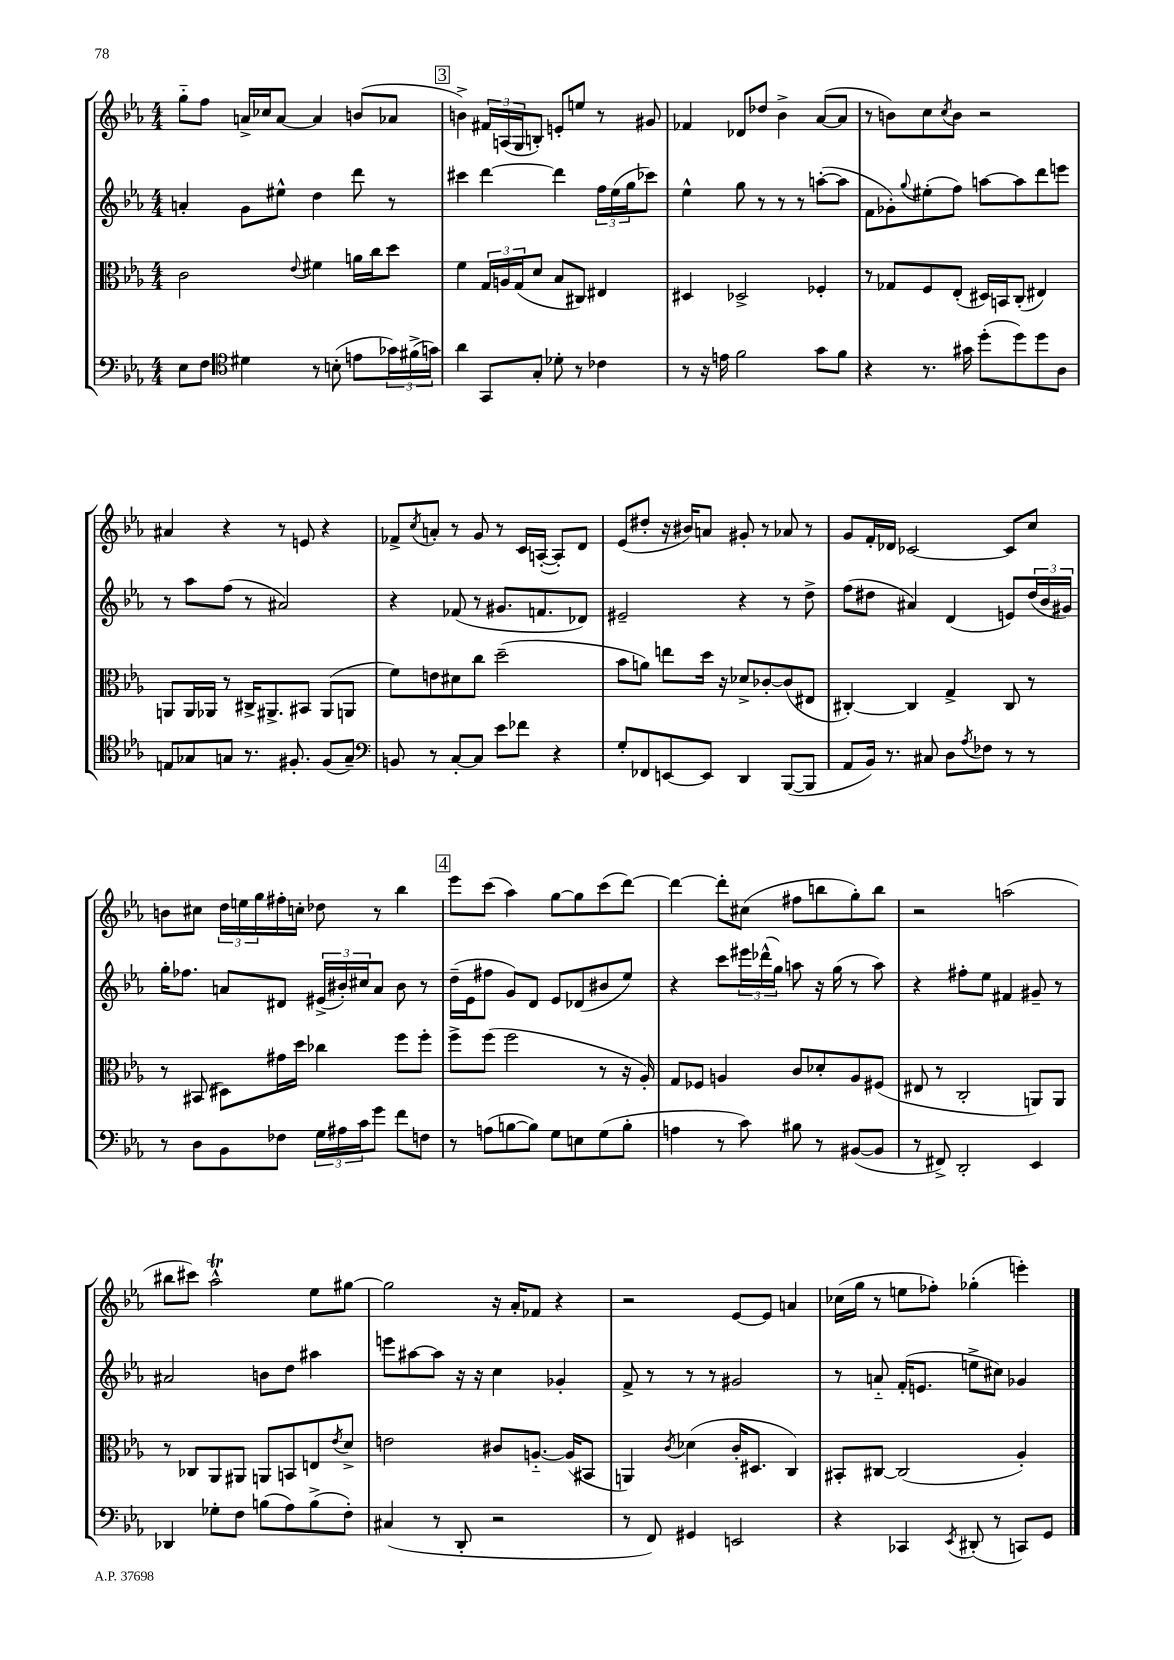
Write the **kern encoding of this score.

**kern	**kern	**kern	**kern
*staff4	*staff3	*staff2	*staff1
*clefF4	*clefC3	*clefG2	*clefG2
*k[b-e-a-]	*k[b-e-a-]	*k[b-e-a-]	*k[b-e-a-]
*M4/4	*M4/4	*M4/4	*M4/4
8E-\L	2c\	4a'/	8gg'~\L
8F\J	.	.	8ff\J
*clefC4	*	*	*
4d#\	.	8g\L	16a^/LL
.	.	.	16cc-/J
.	.	8ee#^^\J	[8a/J
.	8qqe-/	.	.
8r	4f#\	4dd\	4a/]
(8B'\	.	.	.
8e\L	16a\LL	8ddd\	(8b/L
.	16cc\J	.	.
24g-\L)	8dd\J	8r	8a-/J
(24f#^\	.	.	.
24g\JJ)	.	.	.
=	=	=	=
4a-\	4f\	4ccc#\	4b^\)
8GG/L	24G/LL	[4ddd\	24f#/LL
.	24A/	.	(24A/
.	(24G/J	.	24G/J
8G'/J	8d/J	.	8B'/J)
8d-'\	8B-/L	4ddd\]	8e'/L
8r	8C#/J)	.	8ee/J
4c-\	4E#/	24ff\LL	8r
.	.	(24ee-\	.
.	.	24gg\J	.
.	.	8ccc-\J)	8g#/
=	=	=	=
8r	4D#/	4ee-^^\	4f-/
16r	.	.	.
16e\	.	.	.
2f\	2D-^/	8gg\	8d-/L
.	.	8r	8dd-/J
.	.	8r	4b-^\
.	.	8r	.
8g\L	4F-'/	([8aa'\L	([8a-/L
8f\J	.	8aa\]J	8a-/]J
=	=	=	=
4r	8r	8f\L	8r
.	8G-/L	8g-'\)	8b\L)
.	.	8qqgg/	.
8.r	8F/	(8ee#'\	8cc\
.	.	.	8qcc/
.	(8E-'/J	8ff\J)	8b\J
16g#\	.	.	.
(8dd'\L	16D#/LL)	[8aa\L	2r
.	16BB/J	.	.
8dd\)	(8C'/J	8aa\]	.
8dd\	4E#/)	8ddd\	.
8A-\J	.	8eee\J	.
=	=	=	=
8E/L	8AA/L	8r	4a#/
8G-/	16AA/L	8aa-\L	.
.	16AA-/JJ	.	.
8G/J	8r	(8ff\J	4r
8.r	16C#^/LK	8r	.
.	8.AA#^/	.	.
.	.	2a#/)	8r
8.F#'/	.	.	.
.	8BB#/J	.	8e/
(8F#/L	(8AA#/L	.	4r
8G~/J)	8AA/J	.	.
=	=	=	=
*clefF4	*	*	*
8BB/	8f\L)	4r	8f-^/L
.	.	.	8qcc/
8r	8e\	.	8a'/J
[8C'/L	8d#\	(8f-/	8r
8C/]J	8cc\J	8r	8g/
8e-\L	(2dd~\	8.g#/L	8r
8f-\J	.	.	16c/LL
.	.	8.f/	([16A'/JJ
4r	.	.	8A'/]L)
.	.	8d-/J)	8d/J
=	=	=	=
8G'/L	8b-\L	2e#~/	(8e-/L
8FF-/	8a\J)	.	8dd#'/J
[8EE/	8ee\L	.	16r
.	.	.	16b#/LK)
8EE/]J	16dd\Jk	.	8a/J
.	16r	.	.
4DD/	8d-^/L	4r	8g#'/
.	[8c-'/	.	8r
([8BBB-/L	(8c-/]	8r	8a-/
8BBB-/]J	8E#/J	8dd^\	8r
=	=	=	=
8AA-/L	[4C#'/)	(8ff\L	8g/L
16BB-/Jk)	.	8dd#\J	16f'/L
8.r	.	.	16d-/JJ
.	4C#/]	4a#/)	[2c-/
8C#/	.	.	.
8D\L	4G^/	(4d/	.
8qA-/	.	.	.
8F-\J	.	.	.
8r	8C#/	8e/L)	8c-/]L
8r	8r	(24dd#/L	8cc/J
.	.	24b-/	.
.	.	24g#/JJ)	.
=	=	=	=
8r	8r	16gg'\LK	8b\L
.	.	8.ff-\J	.
8D\L	(8BB#/	.	8cc#\J
8BB-\	8D#\L)	8a/L	24dd\LL
.	.	.	24ee\
.	.	.	24gg\
8F-\J	16g#\L	8d#/J	16ff#'\
.	16dd\JJ	.	16cc'\JJ
24G\LL	4cc-\	(24e#^/LL	8dd-\
24A#\	.	24b#'/)	.
24c\J	.	24cc#/J	.
8g\J	.	8a/J	8r
8f\L	8ff\L	8b#\	4bb-\
8F\J	8ff'\J	8r	.
=	=	=	=
8r	8ff^\L	(16dd~\LL	8eee-\L
.	.	16e-\J	.
(8A\L	(8ff\J	8ff#\J	(8ccc\J
[8B\	2ff\	8g/L)	4aa-\)
8B\]J)	.	8d/J	.
8G\L	.	8e-/L	[8gg\L
8E\	.	(8d-/	8gg\]
(8G\	8r	8b#/	(8ccc\
8B'\J	16r	8ee-/J)	[8ddd\J)
.	16A-'/)	.	.
=	=	=	=
4A\	8G/L	4r	4ddd\_
.	8F-/J	.	.
8r	4A/	8ccc\L	8ddd'\]L
8c\)	.	24eee#\L	(8cc#\J
.	.	(24ddd-^^\	.
.	.	24gg\JJ)	.
8B#\	8c/L	8aa\	8ff#\L
8r	8d-'/	16r	8bb\
.	.	(16gg\	.
([8BB#/L	8A/	8r	8gg'\)
8BB#/]J	(8F#/J	8aa\)	8bb\J
=	=	=	=
8r	8E#/	4r	2r
8FF#^/)	8r	.	.
2DD'/	2C'/	8ff#'\L	.
.	.	8ee-\J	.
.	.	4f#/	(2aa\
4EE-/	8AA/L)	8g#~/	.
.	8AA/J	8r	.
=	=	=	=
4DD-/	8r	2a#/	8bb#\L
.	8C-/L	.	8ccc#\J)
8G-'\L	8AA-/	.	2aa-^^\
8F\J	8AA#/J	.	.
(8B\L	8AA/L	8b\L	.
8A-\)	8BB/	8dd\J	.
(8B^\	8E/	4aa#\	8ee-\L
.	8qe-/	.	.
8F'\J)	8d^/J	.	[8gg#\J
=	=	=	=
(4C#/	2e\	8eee\L	2gg#\]
.	.	[8aa#\	.
8r	.	8aa#\]J	.
8DD'/	.	16r	.
.	.	16r	.
2r	8c#/L	4cc\	16r
.	.	.	16a-'/LK
.	[8.A'~/J	.	8f-/J
.	.	4g-'/	4r
.	(16A/]LK	.	.
.	8BB#/J	.	.
=	=	=	=
8r	4AA/)	8f^/	2r
8FF/)	.	8r	.
.	8qc/	.	.
4GG#/	(4d-\	8r	.
.	.	8r	.
2EE/	16c'/LK	2g#/	[8e-/L
.	8.D#/J	.	.
.	.	.	8e-/]J
.	4C/)	.	4a/
=	=	=	=
4r	8BB#'/L	8r	(16cc-\LL
.	.	.	16gg\JJ
.	[8C#/J	8a'~/	8r
4CC-/	(2C#/]	(16f'/LK	8ee\L
.	.	8.e/J	.
.	.	.	8ff-'\J)
8qEE-/	.	.	.
(8DD#'/	.	8ee^\L	(4gg-'\
8r	.	8cc#\J)	.
8CC/L)	4A-'/)	4g-/	4eee'\)
8GG/J	.	.	.
==	==	==	==
*-	*-	*-	*-
